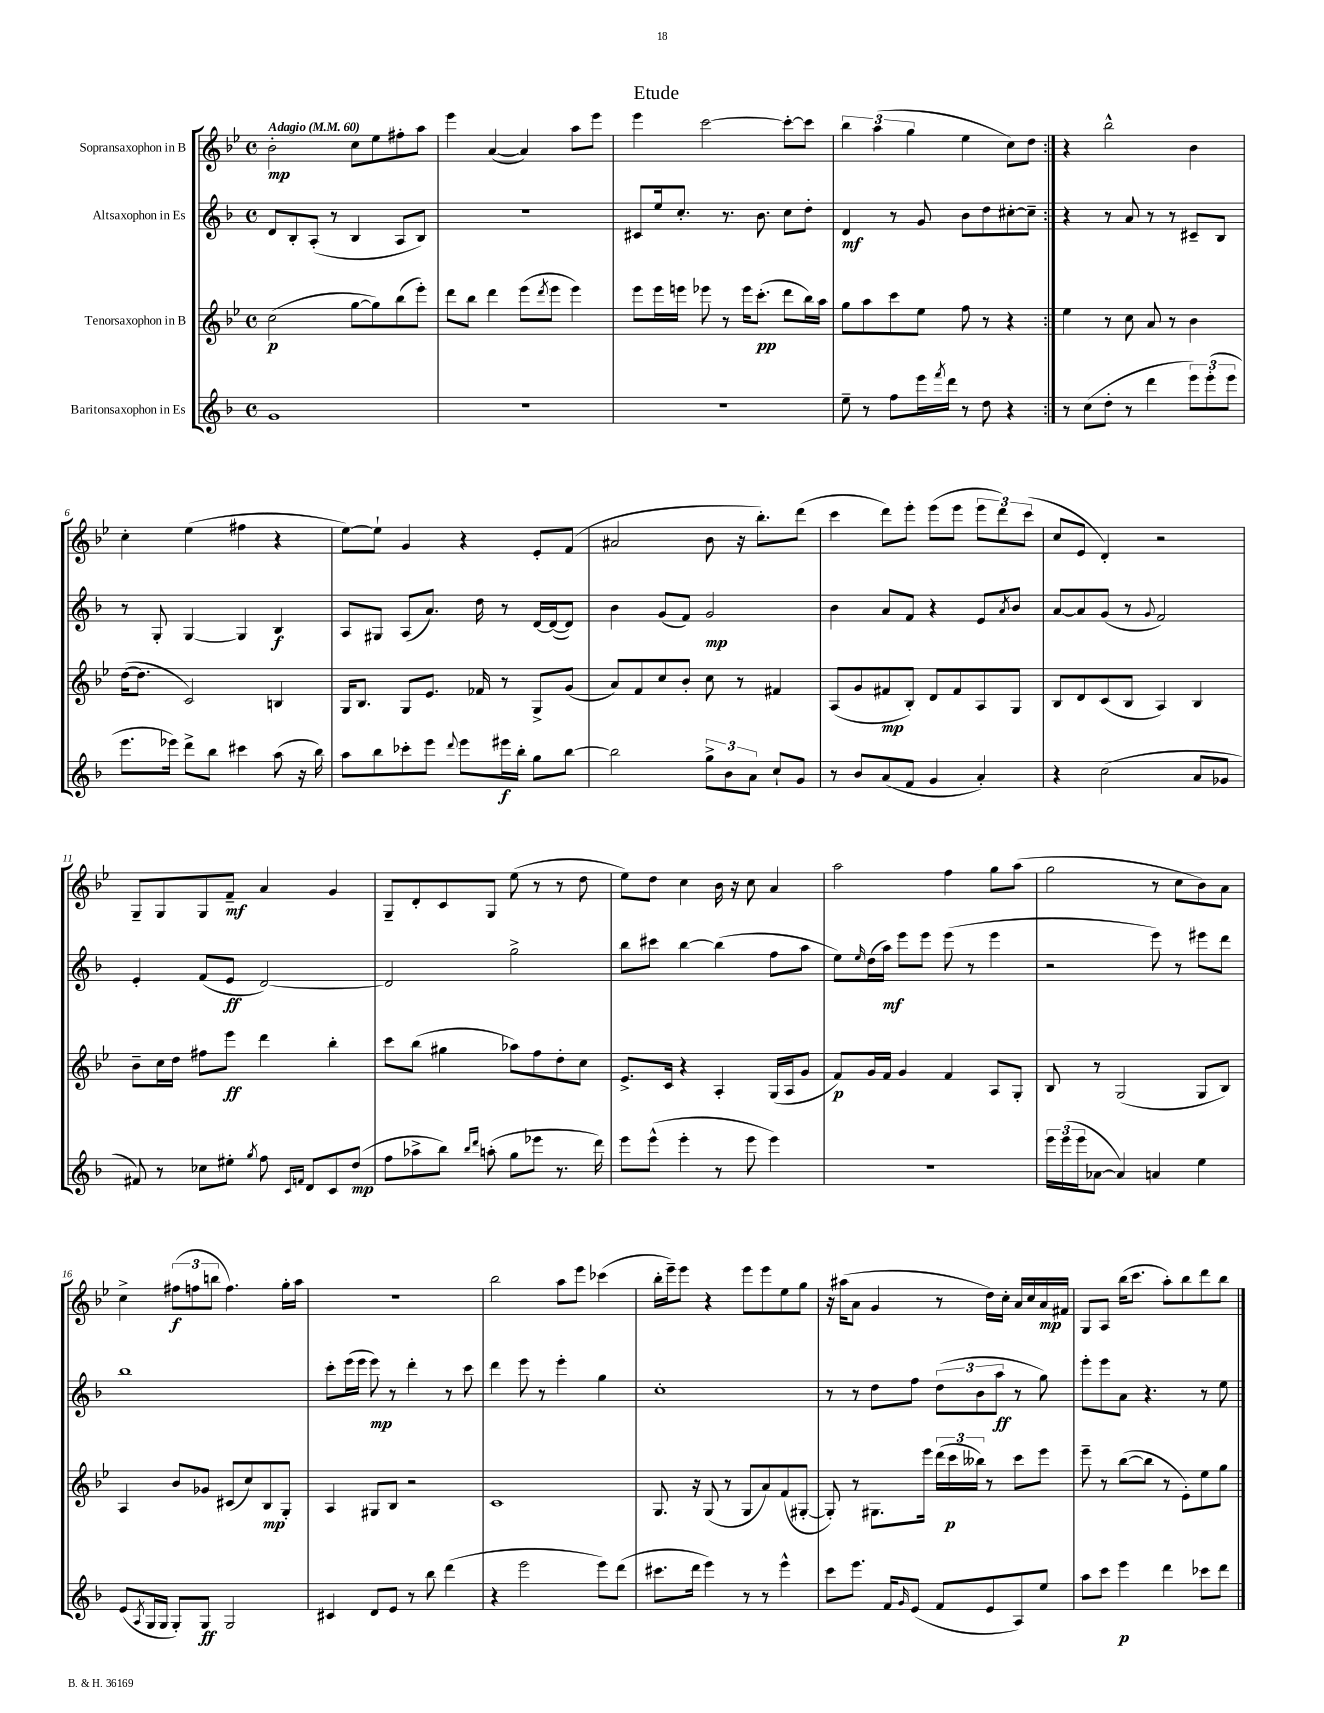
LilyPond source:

\header { title = "Etude" }
<<
\new StaffGroup <<
\new Staff = "s0" \with { instrumentName = "Sopransaxophon in B" } {
    \clef treble \key bes \major \defaultTimeSignature \time 4/4 \tempo "Adagio" 4 = 60
    \repeat volta 2 { bes'2-.\mp c''8 ees''8 fis''8-. a''8 |
    ees'''4 a'4~( a'4) a''8 ees'''8 |
    ees'''4 c'''2~ c'''8~-. c'''8 |
    \tuplet 3/2 { bes''4 a''4( g''4 } ees''4 c''8) d''8 | }
    r4 bes''2-^ bes'4 |
    c''4-. ees''4( fis''4 r4 |
    ees''8~) ees''8-! g'4 r4 ees'8-. f'8( |
    ais'2 bes'8 r16 bes''8.-.) d'''8( |
    c'''4 d'''8) ees'''8-. ees'''8( ees'''8 \tuplet 3/2 { ees'''8 d'''8) c'''8( } |
    c''8 ees'8 d'4-.) r2 |
    g8-- g8 g8 f'8--\mf a'4 g'4 |
    g8-- d'8-. c'8 g8 ees''8( r8 r8 d''8 |
    ees''8) d''8 c''4 bes'16 r16 c''8 a'4 |
    a''2 f''4 g''8 a''8( |
    g''2 r8 c''8 bes'8) a'8 |
    c''4-> \tuplet 3/2 { fis''8\f( f''8 b''8 } f''4.) g''16-. a''16 |
    R1 |
    bes''2 a''8 ees'''8 ces'''4( |
    bes''16-. ees'''16--) ees'''8 r4 ees'''8 ees'''8 ees''8 g''8 |
    r16 ais''16( a'8 g'4 r8 d''16) c''16-. a'16 c''16 a'16\mp fis'16 |
    g8 a8 bes''16( c'''8. a''8-.) bes''8 d'''8 bes''8 \bar "|." |
}
\new Staff = "s1" \with { instrumentName = "Altsaxophon in Es" } {
    \clef treble \key f \major \defaultTimeSignature \time 4/4
    \repeat volta 2 { d'8 bes8-. a8-.( r8 bes4 a8 bes8) |
    R1 |
    cis'8 e''16 c''8.-. r8. bes'8. c''8 d''8-. |
    d'4\mf r8 g'8 bes'8 d''8 cis''8~-. cis''8-- | }
    r4 r8 a'8 r8 r8 cis'8-- bes8 |
    r8 g8-. g4~ g4 bes4\f |
    a8 gis8 a8( a'8.) d''16 r8 d'16~ d'16~( d'8) |
    bes'4 g'8( f'8) g'2\mp |
    bes'4 a'8 f'8 r4 e'8 \acciaccatura { a'8 } bes'8 |
    a'8~ a'8 g'8( r8 \appoggiatura { g'8 } f'2) |
    e'4-. f'8( e'8\ff d'2~) |
    d'2 g''2-> |
    bes''8 cis'''8 bes''4~ bes''4( f''8 a''8 |
    e''8) \grace { e''16 } d''16( a''16\mf) e'''8 e'''8 e'''8( r8 e'''4 |
    r2 e'''8) r8 eis'''8 d'''8 |
    bes''1 |
    c'''8-. e'''16( e'''16 e'''8\mp) r8 d'''4-. r8 c'''8 |
    d'''4 e'''8 r8 e'''4-. g''4 |
    c''1-. |
    r8 r8 d''8 f''8 \tuplet 3/2 { d''8( bes'8 a''8\ff } r8 g''8) |
    e'''8-. e'''8 a'8 r4. r8 e''8 \bar "|." |
}
\new Staff = "s2" \with { instrumentName = "Tenorsaxophon in B" } {
    \clef treble \key bes \major \defaultTimeSignature \time 4/4
    \repeat volta 2 { c''2\p( g''8~ g''8) bes''8( ees'''8-.) |
    d'''8 bes''8 d'''4 ees'''8( \acciaccatura { d'''8 } ees'''8 ees'''4) |
    ees'''8 ees'''16 e'''16 ees'''8 r8 ees'''16 c'''8.-.\pp( d'''8 bes''16) a''16 |
    g''8 a''8 c'''8 ees''8 f''8 r8 r4 | }
    ees''4 r8 c''8 a'8 r8 bes'4 |
    d''16~( d''8. c'2) b4 |
    g16 bes8. g8 ees'8. fes'16 r8 g8-> g'8( |
    a'8) f'8 c''8 bes'8-. c''8 r8 fis'4 |
    a8( g'8 fis'8\mp bes8-.) d'8 fis'8 a8 g8 |
    bes8 d'8 c'8( bes8 a4) bes4 |
    bes'8-- c''16 d''16 fis''8 ees'''8\ff d'''4 bes''4-. |
    c'''8 bes''8( gis''4 aes''8) f''8 d''8-. c''8 |
    ees'8.-> c'16 r4 a4-. g16( a16 g'8 |
    f'8\p) g'16 f'16 g'4 f'4 a8 g8-. |
    bes8 r8 g2( g8 bes8) |
    a4 bes'8 ges'8 cis'8( c''8) bes8\mp g8-. |
    a4 gis8 bes8 r2 |
    c'1 |
    g8. r16 g8( r8 g8 a'8) f'8( gis8~-. |
    gis8-.) r8 gis8. ees'''16 \tuplet 3/2 { d'''16( c'''16\p beses''16) } r8 c'''8 ees'''8 |
    ees'''8-- r8 bes''8~( bes''8 r8 ees'8-.) ees''8 g''8 \bar "|." |
}
\new Staff = "s3" \with { instrumentName = "Baritonsaxophon in Es" } {
    \clef treble \key f \major \defaultTimeSignature \time 4/4
    \repeat volta 2 { g'1 |
    R1 |
    R1 |
    e''8-- r8 f''8 e'''16 \acciaccatura { f'''8 } d'''16 r8 d''8 r4 | }
    r8 c''8( d''8-. r8 d'''4 \tuplet 3/2 { e'''8) e'''8-.( e'''8 } |
    e'''8. ees'''16) d'''8-> bes''8 cis'''4 a''8( r16 bes''16) |
    a''8 bes''8 ces'''8-. e'''8 \appoggiatura { d'''8 } e'''8 eis'''16\f bes''16-. g''8 bes''8~ |
    bes''2 \tuplet 3/2 { g''8-> bes'8 a'8 } c''8-! g'8 |
    r8 bes'8 a'8( f'8 g'4 a'4-.) |
    r4 c''2( a'8 ges'8 |
    fis'8) r8 ces''8 eis''8-. \acciaccatura { g''8 } f''8 \grace { c'16 f'16 } d'8 c'8 d''8\mp( |
    f''8 aes''8-> bes''8) \grace { bes''16 d'''16 } a''8-.( g''8 ees'''8 r8. d'''16) |
    e'''8 e'''8-^( e'''4-. r8 e'''8 e'''4) |
    R1 |
    \tuplet 3/2 { e'''16 e'''16( e'''16 } aes'8~ aes'4) a'4 e''4 |
    e'8( \acciaccatura { a8 } g16 g16 g8-.) g8\ff g2 |
    cis'4 d'8 e'8 r8 bes''8 d'''4( |
    r4 e'''2 e'''8) d'''8( |
    cis'''8. d'''16 e'''4) r8 r8 e'''4-^ |
    c'''8 e'''8. f'16 \grace { g'16 } e'8( f'8 e'8 a8) e''8 |
    a''8 c'''8 e'''4\p d'''4 ces'''8 d'''8 \bar "|." |
}
>>
>>
